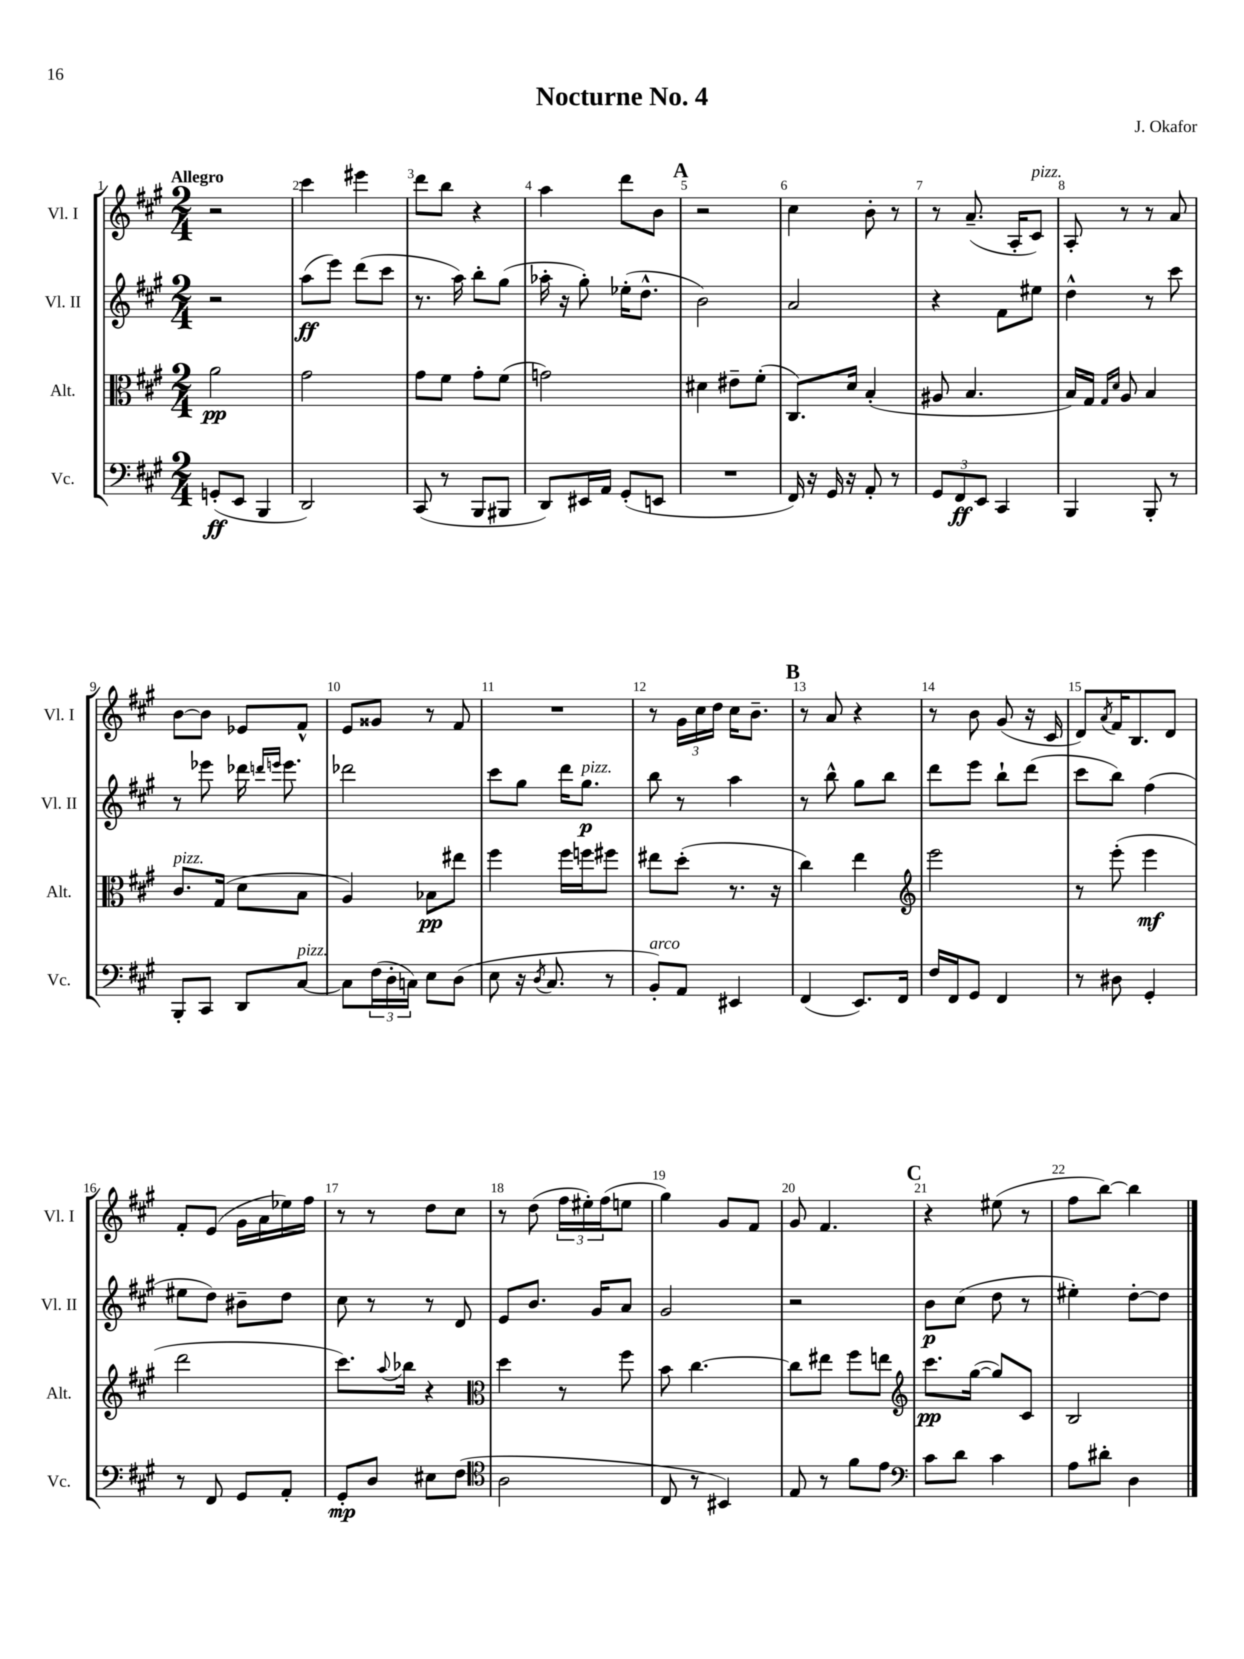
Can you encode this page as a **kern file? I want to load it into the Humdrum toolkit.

**kern	**dynam	**kern	**dynam	**kern	**dynam	**kern
*part4	*part4	*part3	*part3	*part2	*part2	*part1
*staff4	*staff4	*staff3	*staff3	*staff2	*staff2	*staff1
*I"Vc.	*	*I"Alt.	*	*I"Vl. II	*	*I"Vl. I
*I'Vc.	*	*I'Alt.	*	*I'Vl. II	*	*I'Vl. I
*clefF4	*	*clefC3	*	*clefG2	*	*clefG2
*k[f#c#g#]	*	*k[f#c#g#]	*	*k[f#c#g#]	*	*k[f#c#g#]
*M2/4	*	*M2/4	*	*M2/4	*	*M2/4
=1	=1	=1	=1	=1	=1	=1
!	!	!	!	!	!	!LO:TX:a:B:t=Allegro
(8GGn'/L	ff	2a\	pp	2r	.	2r
8EE/J	.	.	.	.	.	.
4BBB/	.	.	.	.	.	.
=2	=2	=2	=2	=2	=2	=2
2DD/)	.	2g#\	.	(8aa\L	ff	4ccc#\
.	.	.	.	8eee\J)	.	.
.	.	.	.	(8ddd\L	.	4eee#X\
.	.	.	.	8ccc#\J	.	.
=3	=3	=3	=3	=3	=3	=3
(8CC#/	.	8g#\L	.	8.r	.	8ddd\L
8r	.	8f#\J	.	.	.	8bb\J
.	.	.	.	16aa\)	.	.
8BBB/L	.	8g#'\L	.	8bb'\L	.	4r
8BBB#X/J	.	(8f#\J	.	(8gg#\J	.	.
=4	=4	=4	=4	=4	=4	=4
8DD/L)	.	2gn\)	.	16aa-X'\	.	4aa\
.	.	.	.	16r	.	.
16EE#X/L	.	.	.	8gg#'\)	.	.
16AA/JJ	.	.	.	.	.	.
(8GG#'/L	.	.	.	(16ee-X'\KL	.	8ddd\L
.	.	.	.	8.dd^^\J	.	.
8EEn/J	.	.	.	.	.	8b\J
!!LO:REH:place=s1:t=A
=5	=5	=5	=5	=5	=5	=5
2r	.	4d#X\	.	2b\)	.	2r
.	.	8e#X~\L	.	.	.	.
.	.	(8f#'\J	.	.	.	.
=6	=6	=6	=6	=6	=6	=6
16FF#/)	.	8.C#/L)	.	2a/	.	4cc#\
16r	.	.	.	.	.	.
16GG#/	.	.	.	.	.	.
16r	.	16d/Jk	.	.	.	.
8AA'/	.	(4B'/	.	.	.	8b'\
8r	.	.	.	.	.	8r
=7	=7	=7	=7	=7	=7	=7
12GG#/L	.	8A#X/	.	4r	.	8r
12FF#/	ff	.	.	.	.	.
.	.	4.B/	.	.	.	(8.a~/
12EE/J	.	.	.	.	.	.
4CC#/	.	.	.	8f#\L	.	.
.	.	.	.	.	.	16A'/KL
!	!	!	!	!	!	!LO:TX:a:i:t=pizz.
.	.	.	.	8ee#X\J	.	8c#/J)
=8	=8	=8	=8	=8	=8	=8
4BBB/	.	16B/LL)	.	4dd^^\	.	8A'/
.	.	16G#/JJ	.	.	.	.
.	.	16qqG#/LL	.	.	.	.
.	.	16qqd/JJ	.	.	.	.
.	.	8A/	.	.	.	8r
8BBB'/	.	4B/	.	8r	.	8r
8r	.	.	.	8ccc#\	.	8a/
!!LO:LB:g=z
=9	=9	=9	=9	=9	=9	=9
!	!	!LO:TX:a:i:t=pizz.	!	!	!	!
8BBB'/L	.	8.c#/L	.	8r	.	[8b\L
8CC#/J	.	.	.	8eee-X\	.	8b\J]
.	.	(16G#/Jk	.	.	.	.
8DD/L	.	8d\L	.	16ddd-X\	.	8e-X/L
.	.	.	.	16qqdddn/LL	.	.
.	.	.	.	16qqeeen/JJ	.	.
.	.	.	.	8.eee\	.	.
!LO:TX:a:i:t=pizz.	!	!	!	!	!	!
[8C#/J	.	8B\J	.	.	.	8f#^^/J
=10	=10	=10	=10	=10	=10	=10
8C#\L]	.	4A/)	.	2ddd-X\	.	8e/L
(24F#\L	.	.	.	.	.	8g##X/J
24D'\	.	.	.	.	.	.
24Cn\JJ)	.	.	.	.	.	.
8E\L	.	8B-X\L	pp	.	.	8r
(8D\J	.	8ee#X\J	.	.	.	8f#/
=11	=11	=11	=11	=11	=11	=11
8E\	.	4ff#\	.	8ccc#\L	.	2r
16r	.	.	.	8gg#\J	.	.
8qD/	.	.	.	.	.	.
8.C#/	.	.	.	.	.	.
.	.	16ff#\LL	.	16ddd\KL	.	.
!	!	!	!	!LO:TX:a:i:t=pizz.	!	!
.	.	16ffn\J	.	8.gg#\J	p	.
8r	.	8ff#X\J	.	.	.	.
=12	=12	=12	=12	=12	=12	=12
!LO:TX:a:i:t=arco	!	!	!	!	!	!
8BB'/L)	.	8ee#X\L	.	8bb\	.	8r
8AA/J	.	(8dd'\J	.	8r	.	24g#\LL
.	.	.	.	.	.	24cc#\
.	.	.	.	.	.	24dd\JJ
4EE#X/	.	8.r	.	4aa\	.	16cc#\KL
.	.	.	.	.	.	8.b~\J
.	.	16r	.	.	.	.
!!LO:REH:place=s1:t=B
=13	=13	=13	=13	=13	=13	=13
(4FF#/	.	4cc#\)	.	8r	.	8r
.	.	.	.	8bb^^\	.	8a/
8.EE/L)	.	4ee\	.	8gg#\L	.	4r
.	.	.	.	8bb\J	.	.
16FF#/Jk	.	.	.	.	.	.
=14	=14	=14	=14	=14	=14	=14
*	*	*clefG2	*	*	*	*
16F#/LL	.	2eee\	.	8ddd\L	.	8r
16FF#/J	.	.	.	.	.	.
8GG#/J	.	.	.	8eee\J	.	8b\
4FF#/	.	.	.	8bb`\L	.	(8g#/
.	.	.	.	(8ddd\J	.	16r
.	.	.	.	.	.	16c#/
=15	=15	=15	=15	=15	=15	=15
8r	.	8r	.	8ccc#\L	.	8d/L)
.	.	.	.	.	.	8qa/
8D#X\	.	(8eee'\	.	8bb\J)	.	16f#/K
.	.	.	.	.	.	8.B/
4GG#'/	.	4eee\	mf	(4ff#\	.	.
.	.	.	.	.	.	8d/J
!!LO:LB:g=z
=16	=16	=16	=16	=16	=16	=16
8r	.	2ddd\	.	8ee#X\L	.	8f#'/L
8FF#/	.	.	.	8dd\J)	.	(8e/J
8GG#/L	.	.	.	8b#X~\L	.	16g#\LL
.	.	.	.	.	.	16a\
8AA'/J	.	.	.	8dd\J	.	16ee-X\)
.	.	.	.	.	.	16ff#\JJ
=17	=17	=17	=17	=17	=17	=17
8GG#'/L	mp	8.ccc#\L)	.	8cc#\	.	8r
8D/J	.	.	.	8r	.	8r
.	.	8qqaa/	.	.	.	.
.	.	16bb-X\Jk	.	.	.	.
8E#X\L	.	4r	.	8r	.	8dd\L
(8F#\J	.	.	.	8d/	.	8cc#\J
=18	=18	=18	=18	=18	=18	=18
*clefC4	*	*clefC3	*	*	*	*
2A\	.	4dd\	.	8e/L	.	8r
.	.	.	.	8.b/J	.	(8dd\
.	.	8r	.	.	.	24ff#\LL
.	.	.	.	.	.	24ee#X'\)
.	.	.	.	16g#/KL	.	.
.	.	.	.	.	.	(24ff#\J
.	.	8ff#\	.	8a/J	.	8een\J
=19	=19	=19	=19	=19	=19	=19
8C#/	.	8b\	.	2g#/	.	4gg#\)
8r	.	[4.cc#\	.	.	.	.
4BB#X/)	.	.	.	.	.	8g#/L
.	.	.	.	.	.	8f#/J
=20	=20	=20	=20	=20	=20	=20
8E/	.	8cc#\L]	.	2r	.	8g#/
8r	.	8ee#X\J	.	.	.	4.f#/
8f#\L	.	8ff#\L	.	.	.	.
8e\J	.	8een\J	.	.	.	.
!!LO:REH:place=s1:t=C
=21	=21	=21	=21	=21	=21	=21
*clefF4	*	*clefG2	*	*	*	*
8c#\L	.	8.ccc#\L	pp	8b\L	p	4r
8d\J	.	.	.	(8cc#\J	.	.
.	.	([16gg#\Jk	.	.	.	.
4c#\	.	8gg#/L])	.	8dd\	.	(8ee#X\
.	.	8c#/J	.	8r	.	8r
=22	=22	=22	=22	=22	=22	=22
8A\L	.	2B/	.	4ee#X'\)	.	8ff#\L
8d#X'\J	.	.	.	.	.	[8bb\J)
4D\	.	.	.	[8dd'\L	.	4bb\]
.	.	.	.	8dd\J]	.	.
==	==	==	==	==	==	==
*-	*-	*-	*-	*-	*-	*-
